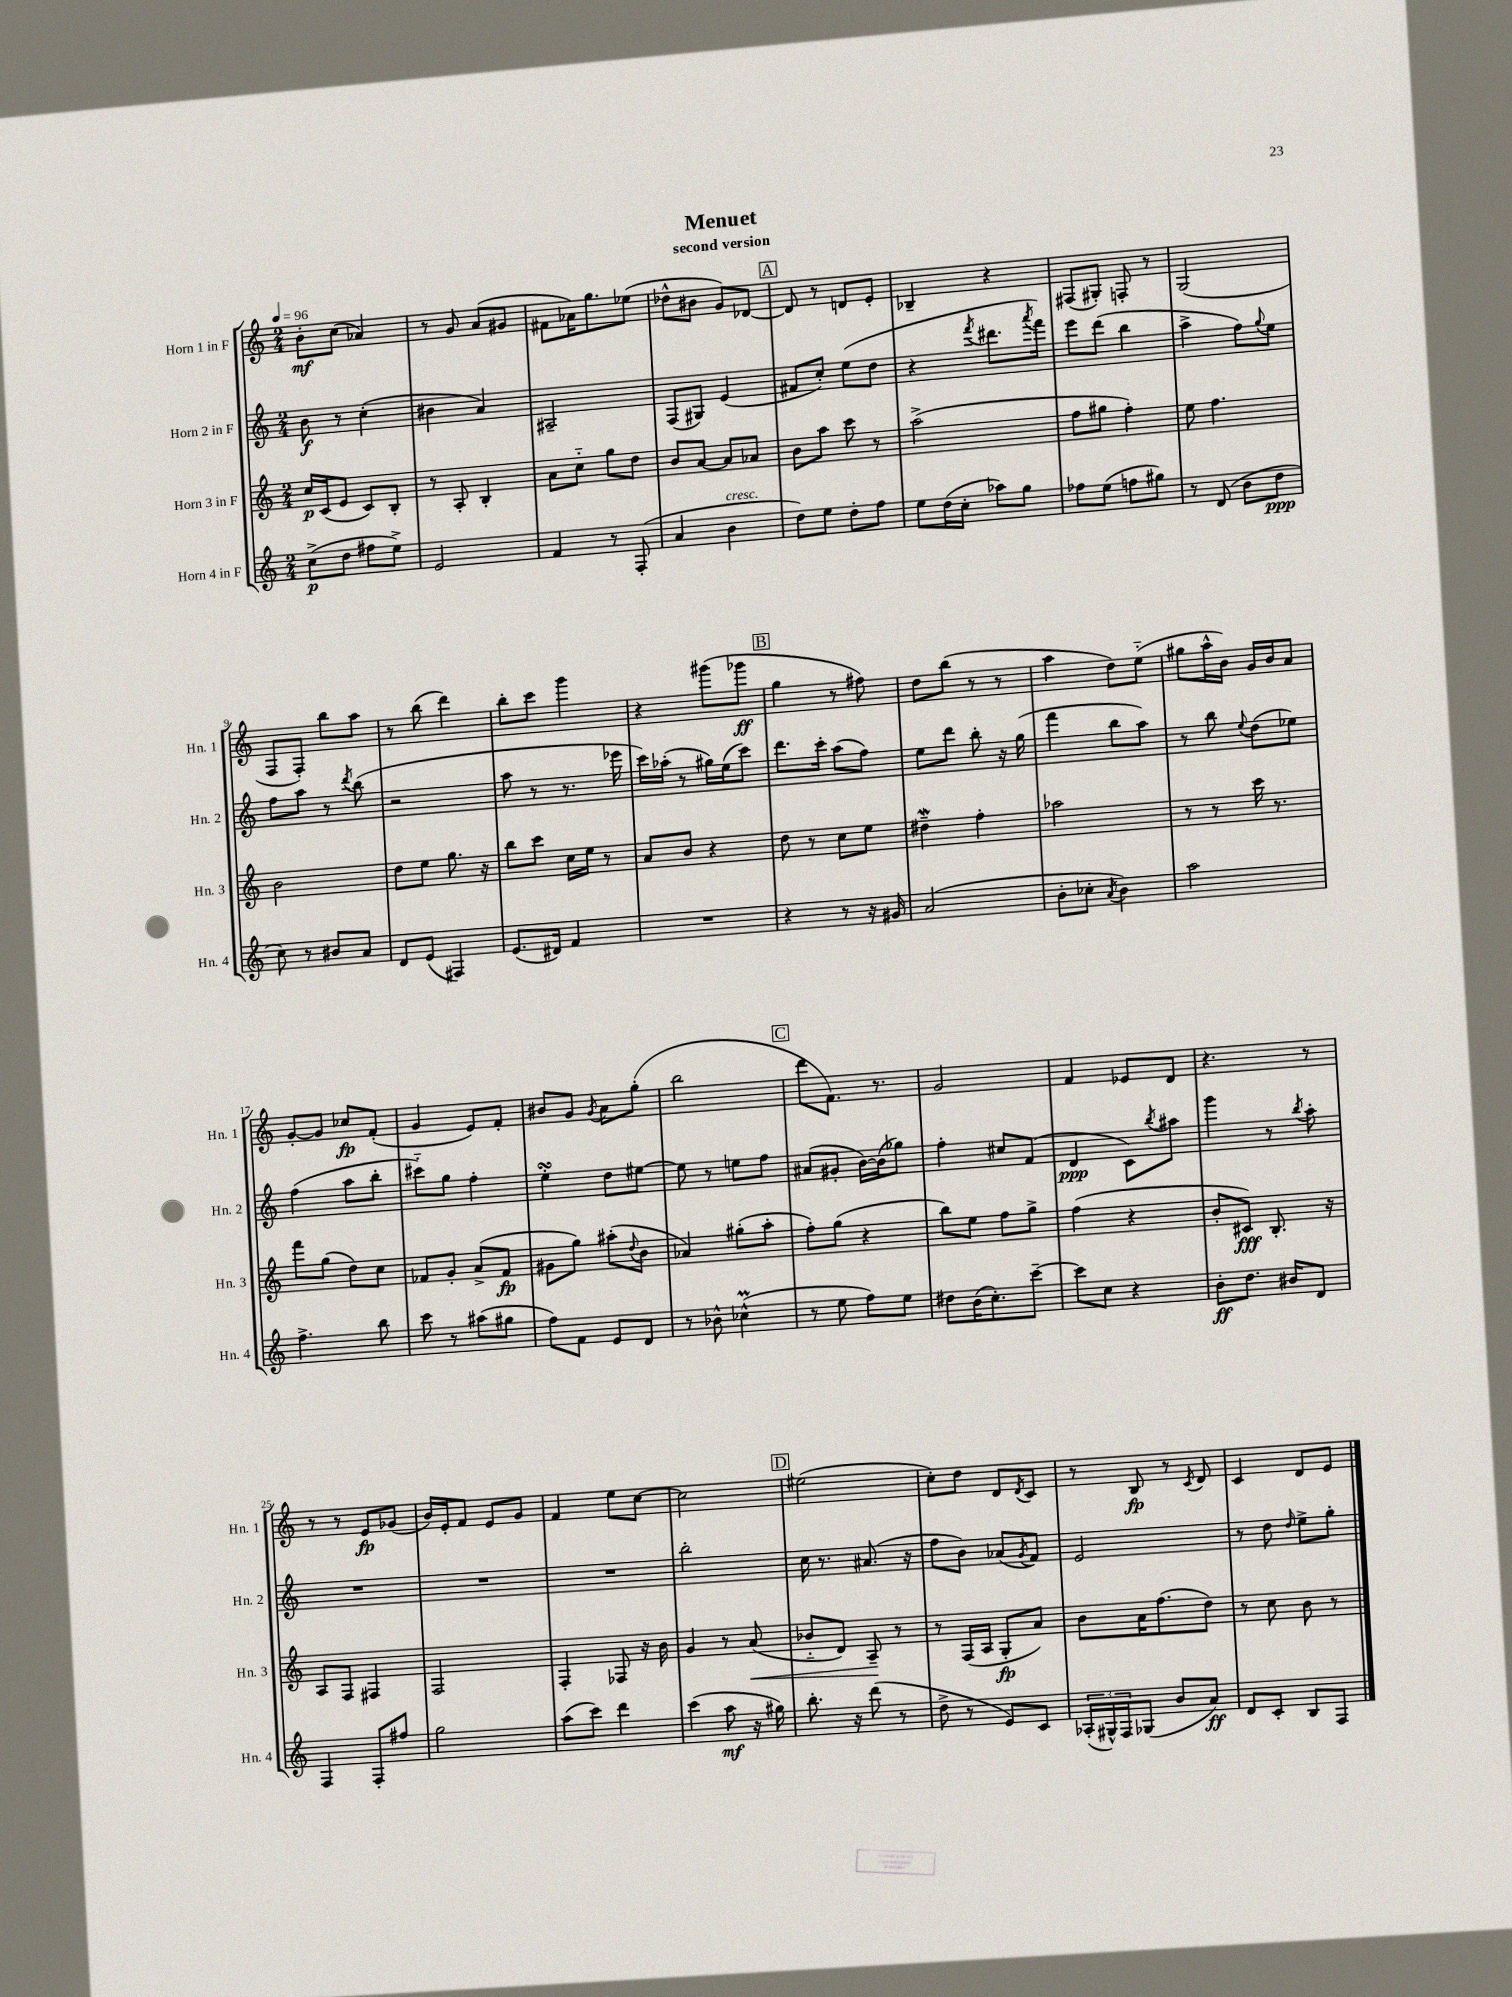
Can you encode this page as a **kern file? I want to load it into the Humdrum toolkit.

**kern	**kern	**kern	**kern
*staff4	*staff3	*staff2	*staff1
*clefG2	*clefG2	*clefG2	*clefG2
*k[]	*k[]	*k[]	*k[]
*M2/4	*M2/4	*M2/4	*M2/4
*MM96	*MM96	*MM96	*MM96
(8cc^	16cc	8b	8b'
.	(16c	.	.
8dd	8e	8r	(8cc
8ff#	8c)	(4cc'	4a-)
8ee^)	8B'	.	.
=	=	=	=
2e	8r	4b#	8r
.	8A'	.	8g
.	4B'	4a)	(8a
.	.	.	8g#
=	=	=	=
4f	8a	2A#~	8f#
.	8cc'~	.	16a-)
.	.	.	8.gg
8r	8gg	.	.
(8F'	8dd	.	(8ee-
=	=	=	=
4a	8b	(8F	8dd-^^
.	[8a	8G#)	8b#
4b	8a]	(4e	8g)
.	8a-	.	[8d-
=	=	=	=
8dd)	8b	8f#	8d-]
8ee	8aa	8cc')	8r
8dd'	8ccc	(8ee	8d
8ff	8r	8dd	8e'
=	=	=	=
8ee	(2aa^	4r	4B-~
(16dd	.	.	.
16cc'	.	.	.
.	.	8qfff	.
8aa-)	.	8.ddd#	4r
8gg	.	.	.
.	.	8qaaa	.
.	.	16fff)	.
=	=	=	=
8ff-	8ff	8eee	(8F#
(8ee	8gg#	(8ddd	8G#')
8ff	4ff')	4bb	8F'
8gg#)	.	.	8r
=	=	=	=
8r	8ee	4aa^	(2G
(8d	4.ff	.	.
8b	.	8ff)	.
.	.	8qqgg	.
8dd	.	8ee	.
=	=	=	=
8cc)	2b	8ff	8F
8r	.	8aa	8F')
8b#	.	8r	8bb
.	.	8qddd	.
8a	.	(8bb	8aa
=	=	=	=
8d	8dd	2r	8r
(8e	8ee	.	(8bb
4F#)	8.gg	.	4ddd)
.	16r	.	.
=	=	=	=
(8.e	8bb	8aa	8bb'
.	8ccc	8r	8ccc
16d#)	.	.	.
4f	16cc	8.r	4ggg
.	16ee	.	.
.	8r	.	.
.	.	16eee-	.
=	=	=	=
2r	8a	16ccc)	4r
.	.	(16aa-'	.
.	8b	8r	.
.	4r	16gg#)	(8ggg#
.	.	(16ee	.
.	.	8ccc)	8ggg-
=	=	=	=
4r	8dd	8.ddd	4gg
.	8r	.	.
.	.	16ccc'	.
8r	8cc	(8aa	8r
16r	8ee	8ff)	8ff#)
16g#	.	.	.
=	=	=	=
(2a	4dd#~	8ee	8dd
.	.	8ddd	(8bb
.	4ff'	8bb'	8r
.	.	16r	8r
.	.	(16gg	.
=	=	=	=
8b'	2aa-	4fff	4aa
8cc-'	.	.	.
8qa	.	.	.
4b)	.	8bb	8dd)
.	.	8aa)	(8ee'~
=	=	=	=
2aa	8r	8r	8gg#
.	8r	8bb	16aa^^
.	.	.	16b)
.	.	8qqee	.
.	16ccc	(8dd	16g
.	8.r	.	16b
.	.	8ee-)	8a
=	=	=	=
4.ff^	8fff	(4ff	[8g'
.	(8gg	.	8g]
.	8dd)	8aa	8cc-
8bb	8cc	8bb'	(8f'
=	=	=	=
8ccc	8f-	8ccc#'~)	4g
8r	8g'	8gg	.
(8aa#	(8a^	4ff'	8e)
8gg#	8f-	.	8f'
=	=	=	=
8ff)	8g#	4ee'	8b#
8f	8gg)	.	8g
.	.	.	8qg
8e	(8aa#'	8dd	8a
.	8qqdd	.	.
8d	8b	[8ee#	(8gg'
=	=	=	=
8r	4a-)	8ee#]	2bb
8b-^^	.	8r	.
(4cc-^^	(8gg#'	8ee	.
.	8aa'	8ff	.
=	=	=	=
8r	8ff')	(8a#	8ddd
8ee	(8gg	8g#'	8.f)
8ff)	4r	[16b)	.
.	.	(16b]	8.r
8ee	.	8gg-)	.
=	=	=	=
8dd#	8bb)	4ff'	2g
(16b	8ee	.	.
8.cc')	.	.	.
.	8ff	8cc#	.
[8ccc~	8gg^	(8f	.
=	=	=	=
8ccc]	(4ff	4d	4f
8cc	.	.	.
4r	4r	8c)	8e-
.	.	8qbb	.
.	.	8aa#	8d
=	=	=	=
8b'	8b'	4ggg	4.r
8.dd	8c#)	.	.
.	8.B'	8r	.
16b#	.	.	.
.	.	8qbb	.
8d	.	8aa'	8r
.	16r	.	.
=	=	=	=
4F	8A	2r	8r
.	8F	.	8r
8F'	4F#	.	8e
8ff#	.	.	(8g-
=	=	=	=
2gg	2F	2r	16b)
.	.	.	16e'
.	.	.	8f
.	.	.	8e
.	.	.	8g
=	=	=	=
(8aa	4F'	2r	4f
8ccc)	.	.	.
4ddd	8F-	.	8ee
.	16r	.	[8cc
.	16b	.	.
=	=	=	=
(4ccc	4g	2bb'	2cc]
8aa	8r	.	.
16r	(8a	.	.
16gg#)	.	.	.
=	=	=	=
8.bb'	8b-'~	16cc	(2ee#
.	.	8.r	.
.	8d)	.	.
16r	.	.	.
(8ddd	8A~	(8.a#	.
8r	8r	.	.
.	.	16r	.
=	=	=	=
8dd^	8r	8ff	8cc')
8r	(16F	8b)	8dd
.	16A	.	.
8e)	8G'	(8a-	8d
.	.	8qg	8qd
8c	8a)	8f)	8c
=	=	=	=
(24A-'	8b	2e	8r
24G#^^)	.	.	.
24F	.	.	.
(8G-	16a	.	8B
.	(8.ff	.	.
8b	.	.	8r
.	.	.	8qc
8a)	8dd)	.	8d
=	=	=	=
8d	8r	8r	4c
8c'	8cc	8dd	.
.	.	16qqdd	.
8B	8b	8ee^	8d
8F	8r	8gg'	8e
==	==	==	==
*-	*-	*-	*-
